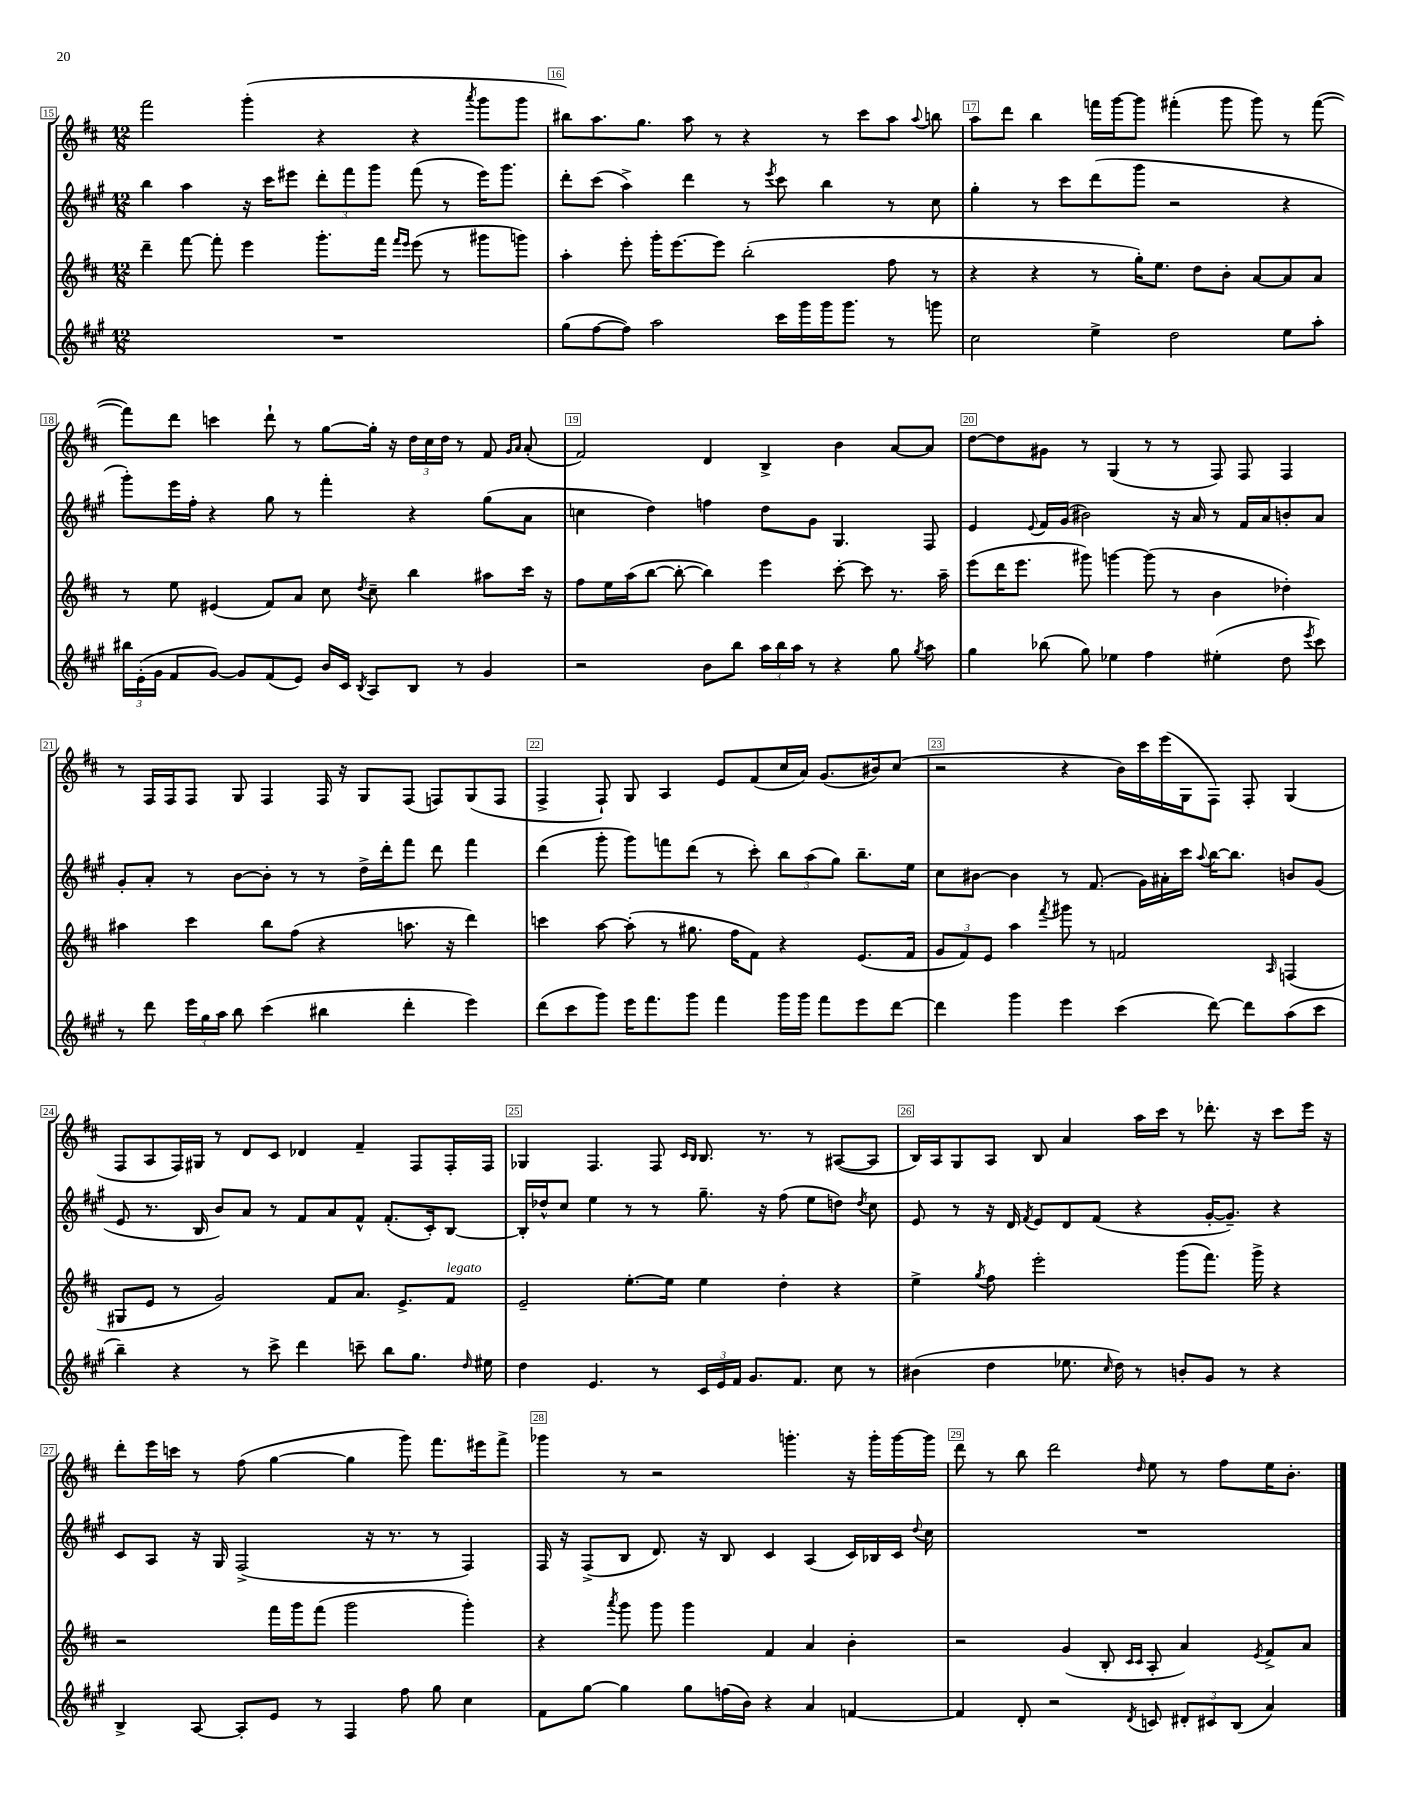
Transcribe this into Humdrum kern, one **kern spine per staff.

**kern	**kern	**kern	**kern
*part4	*part3	*part2	*part1
*staff4	*staff3	*staff2	*staff1
*clefG2	*clefG2	*clefG2	*clefG2
*k[f#c#g#]	*k[f#c#]	*k[f#c#g#]	*k[f#c#]
*M12/8	*M12/8	*M12/8	*M12/8
=15	=15	=15	=15
1.r	4ddd~\	4bb\	2fff#\
.	[8fff#\	4aa\	.
.	8fff#'\]	.	.
.	4eee\	16r	(4ggg'\
.	.	16ccc#\KL	.
.	.	8eee#X\J	.
.	8.ggg'\L	12ddd'\L	4r
.	.	12fff#\	.
.	.	12ggg#\J	.
.	16fff#\Jk	.	.
.	16qqfff#/LL	.	.
.	16qqeee/JJ	.	.
.	(8eee\	(8fff#\	4r
.	8r	8r	.
.	.	.	8qaaa/
.	8ggg#X\L	16eee#\KL)	8ggg\L
.	.	8.ggg#\J	.
.	8gggn\J)	.	8ggg\J
=16	=16	=16	=16
(8gg#\L	4aa'\	8ddd'\L	8bb#X\L)
[8ff#\	.	(8ccc#\J	8.aa\
8ff#\J])	8eee'\	4aa^\)	.
.	.	.	8.gg\J
2aa\	16ggg'\KL	.	.
.	[8.eee\	.	.
.	.	4ddd\	8aa\
.	8eee\J]	.	8r
.	(2bb'\	8r	4r
.	.	8qeee/	.
16ccc#\LL	.	8ccc#\	.
16ggg#\	.	.	.
16ggg#\J	.	4bb\	8r
8.ggg#\J	.	.	.
.	.	.	8ccc#\L
8r	8ff#\	8r	8aa\J
.	.	.	8qqaa/
8gggn\	8r	8cc#\	8bbn\
=17	=17	=17	=17
2cc#\	4r	4gg#'\	8aa\L
.	.	.	8ddd\J
.	4r	8r	4bb\
.	.	8ccc#\L	.
4ee^\	8r	(8ddd\	16fffn\LL
.	.	.	[16ggg\J
.	16gg'\KL)	8ggg#\J	8ggg\J]
.	8.ee\J	.	.
2dd\	.	2r	(4fff#X'\
.	8dd\L	.	.
.	8b'\J	.	8ggg\
.	[8a/L	.	8ggg\)
8ee\L	8a/]	4r	8r
8aa'\J	8a/J	.	([8fff#\
!!LO:LB:g=z
=18	=18	=18	=18
24bb#X\LL	8r	8ggg#'\L)	8fff#\L])
(24e'\	.	.	.
24g#\JJ	.	.	.
8f#/L	8ee\	16eee\L	8ddd\J
.	.	16ff#'\JJ	.
[8g#/J)	(4e#X/	4r	4cccn\
8g#/L]	.	.	.
(8f#/	8f#/L)	8gg#\	8ddd`\
8e/J)	8a/J	8r	8r
16b/LL	8cc#\	4fff#'\	[8gg\L
16c#/JJ	.	.	.
8qB/	8qdd/	.	.
8A/L	8cc#~\	.	16gg'\Jk]
.	.	.	16r
8B/J	4bb\	4r	24dd\LL
.	.	.	24cc#\
.	.	.	24dd\JJ
8r	.	.	8r
4g#/	8aa#X\L	(8gg#\L	8f#/
.	.	.	16qqg/LL
.	.	.	16qqa/JJ
.	16ccc#\Jk	8a\J	(8a'/
.	16r	.	.
=19	=19	=19	=19
2r	8ff#\L	4ccn\	2f#/)
.	16ee\L	.	.
.	(16aa\J	.	.
.	[8bb\J	4dd\)	.
.	8bb'\_	.	.
8b\L	4bb\])	4ffn\	4d/
8bb\J	.	.	.
24aa\LL	4eee\	8dd\L	4B^/
24bb\	.	.	.
24aa\JJ	.	.	.
8r	.	8g#\J	.
4r	[8ccc#'\	4.G#/	4b\
.	8ccc#\]	.	.
8gg#\	8.r	.	[8a/L
8qgg#/	.	.	.
8aa\	.	8F#/	8a/J]
.	16aa~\	.	.
=20	=20	=20	=20
4gg#\	(8eee\L	4e/	[8dd\L
.	16ddd\K	.	8dd\]
.	8.eee\J	.	.
.	.	8qqe/	.
(8bb-X\	.	16f#/LL	8g#X\J
.	.	(16g#/JJ	.
8gg#\)	8ggg#X\)	2b#X\)	8r
4ee-X\	[4gggn\	.	(4G/
4ff#\	(8ggg\]	.	8r
.	8r	16r	8r
.	.	16a/	.
(4ee#X'\	4b\	8r	8F#/)
.	.	16f#/LL	8F#/
.	.	16a/J	.
8dd\	4dd-X'\)	8bn'/	4F#/
8qeee/	.	.	.
8ccc#\)	.	8a/J	.
!!LO:LB:g=z
=21	=21	=21	=21
8r	4aa#X\	8g#'/L	8r
8ddd\	.	8a'/J	16F#/LL
.	.	.	16F#/J
24eee\LL	4ccc#\	8r	8F#/J
24gg#\	.	.	.
24aa\JJ	.	.	.
8bb\	.	[8b\L	8G/
(4ccc#\	8bb\L	8b'\J]	4F#/
.	(8ff#\J	8r	.
4bb#X\	4r	8r	16F#/
.	.	.	16r
.	.	16dd^\LL	8G/L
.	.	16ddd'\J	.
4ddd'\	8.aan\	8fff#\J	(8F#/J
.	.	8ddd\	8Fn/L)
.	16r	.	.
4eee\)	4ddd\)	4fff#\	(8G/
.	.	.	8F/J
=22	=22	=22	=22
(8ddd\L	4cccn\	(4ddd\	4F#^/
8ccc#\	.	.	.
8ggg#\J)	[8aa\	8ggg#'\	8F#`/)
16eee\KL	(8aa'\]	8ggg#\L)	8G/
8.fff#\	.	.	.
.	8r	8fffn\	4A/
8ggg#\J	8.gg#X\	(8ddd\J	.
4fff#\	.	8r	8e/L
.	16ff#\KL	.	.
.	8f#\J)	8ccc#'\)	(8f#/
16ggg#\LL	4r	12bb\L	16cc#/L
16ggg#\JJ	.	.	16a/JJ)
.	.	(12aa\	.
8fff#\L	.	.	(8.g/L
.	.	12gg#\J)	.
8eee\	(8.e/L	8.bb~\L	.
.	.	.	16b#X/k)
[8ddd\J	.	.	(8cc#/J
.	16f#/Jk	16ee\Jk	.
=23	=23	=23	=23
4ddd\]	12g/L	8cc#\L	2r
.	12f#/)	.	.
.	.	[8b#X\J	.
.	12e/J	.	.
4ggg#\	4aa\	4b#\]	.
.	8qfff#/	.	.
4eee\	8ggg#X\	8r	4r
.	8r	(8.f#/	.
(4ccc#\	2fn/	.	16b\LL)
.	.	16g#\LL)	16ccc#\
.	.	16a#X'\	(16eee\
.	.	16ccc#\JJ	16G\J
.	.	8qqaa/	.
[8ddd\)	.	[16bb\KL	8F#\J)
.	.	8.bb\J]	.
8ddd\L]	.	.	8F#'/
.	16qqA/	.	.
(8aa\	(4Fn/	8bn/L	(4G/
8ccc#\J	.	(8g#/J	.
!!LO:LB:g=z
=24	=24	=24	=24
4bb~\)	8G#X/L	8e/	8F#/L
.	8e/J	8.r	8A/
4r	8r	.	16F#/L)
.	.	16B/	16G#X/JJ
.	2g/)	8b/L)	8r
8r	.	8a/J	8d/L
8ccc#^\	.	8r	8c#/J
4ddd\	.	8f#/L	4d-X/
.	8f#/L	8a/	.
8cccn~\	8.a/J	8f#^^/J	4f#~/
8bb\L	.	(8.f#'/L	.
.	8.e^/L	.	.
8.gg#\J	.	.	8F#/L
.	.	16c#'/k)	.
!	!LO:TX:a:i:t=legato	!	!
.	8f#/J	[8B/J	16F#'/L
16qqdd/	.	.	.
16ee#X\	.	.	16F#/JJ
=25	=25	=25	=25
4dd\	2e~/	16B'/LL]	4G-X/
.	.	16dd-X^^/J	.
.	.	8cc#/J	.
4.e/	.	4ee\	4.F#/
.	[8.ee'\L	8r	.
8r	.	8r	8F#/
.	16ee\Jk]	.	.
.	.	.	16qqc#/LL
.	.	.	16qqB/JJ
24c#/LL	4ee\	8.gg#~\	8.B/
24e/	.	.	.
24f#/JJ	.	.	.
8.g#/L	.	.	.
.	.	16r	8.r
.	4dd'\	(8ff#\	.
8.f#/J	.	.	.
.	.	8ee\L	8r
8cc#\	4r	8ddn\J)	([8A#X/L
.	.	8qdd/	.
8r	.	8cc#\	8A#/J]
=26	=26	=26	=26
(4b#X\	4ee^\	8e/	16B/LL)
.	.	.	16A/J
.	.	8r	8G/
.	8qgg/	.	.
4dd\	8ff#\	16r	8A/J
.	.	16d/	.
.	.	8qf#/	.
.	2eee'\	8e/L	8B/
8.ee-X\	.	8d/	4a/
.	.	(8f#/J	.
16qqcc#/	.	.	.
16dd\)	.	.	.
8r	.	4r	16aa\LL
.	.	.	16ccc#\JJ
8bn'/L	(8ggg\L	.	8r
8g#/J	8.fff#\J)	[16g#'/KL	8.ddd-X'\
.	.	8.g#~/J])	.
8r	.	.	.
.	16ggg^\	.	16r
4r	4r	4r	8ccc#\L
.	.	.	16eee\Jk
.	.	.	16r
!!LO:LB:g=z
=27	=27	=27	=27
4B^/	2r	8c#/L	8ddd'\L
.	.	8A/J	16eee\L
.	.	.	16cccn\JJ
[8A/	.	16r	8r
.	.	16G#/	.
8A'/L]	.	(2F#^/	(8ff#\
8e/J	16fff#\LL	.	[4gg\
.	16ggg\J	.	.
8r	(8fff#\J	.	.
4F#/	2ggg\	.	4gg\]
.	.	16r	.
.	.	8.r	.
8ff#\	.	.	8ggg\)
8gg#\	.	8r	8.fff#\L
4cc#\	4ggg'\)	4F#/)	.
.	.	.	16eee#X\k
.	.	.	8fff#^\J
=28	=28	=28	=28
8f#\L	4r	16F#/	4ggg-X\
.	.	16r	.
[8gg#\J	.	(8F#^/L	.
.	8qaaa/	.	.
4gg#\]	8ggg\	8B/J	8r
.	8ggg\	8.d/)	2r
8gg#\L	4ggg\	.	.
.	.	16r	.
(16ffn\L	.	8B/	.
16b\JJ)	.	.	.
4r	4f#/	4c#/	.
.	.	.	4.gggn'\
4a/	4a/	(4A/	.
[4fn/	4b'\	16c#/LL)	16r
.	.	16B-X/	16ggg'\LL
.	.	16c#/JJ	[16ggg\
.	.	8qqdd/	.
.	.	16cc#\	16ggg\JJ]
=29	=29	=29	=29
4f/]	2r	1.r	8ddd\
.	.	.	8r
8d'/	.	.	8bb\
2r	.	.	2ddd\
.	(4g/	.	.
.	8B'/	.	.
.	16qqc#/LL	.	.
8qd/	16qqc#/JJ	.	16qqdd/
8cn/	8A'/	.	8ee\
12d#X'/L	4a/)	.	8r
12c#X/	.	.	.
.	.	.	8ff#\L
(12B/J	.	.	.
.	8qe/	.	.
4a/)	8f#^/L	.	16ee\K
.	.	.	8.b'\J
.	8a/J	.	.
==	==	==	==
*-	*-	*-	*-
